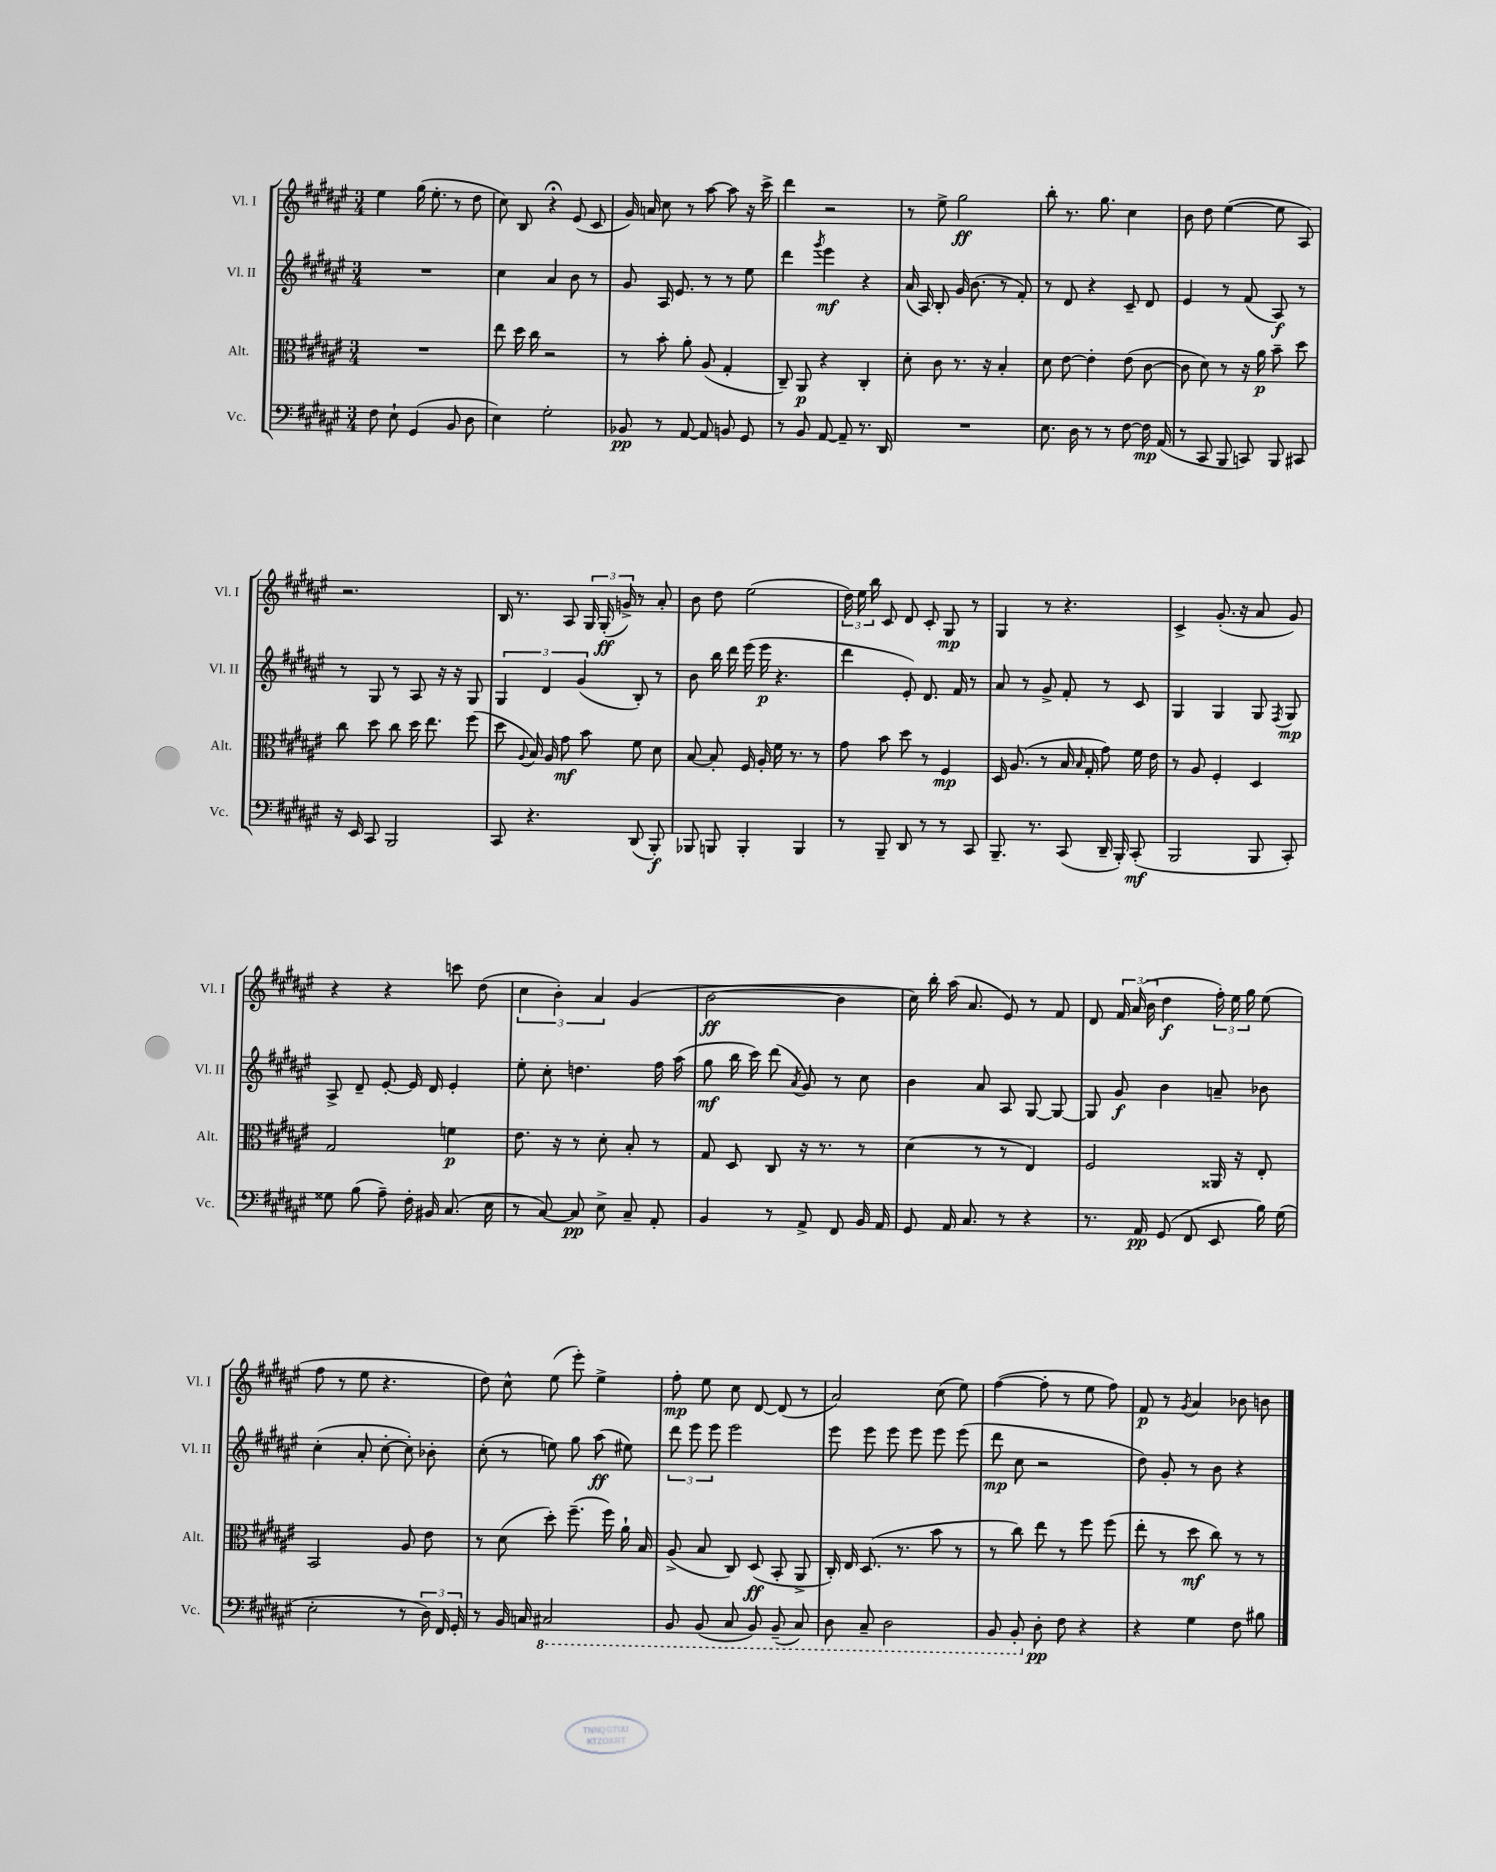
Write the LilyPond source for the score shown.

<<
\new StaffGroup <<
\new Staff = "s0" \with { instrumentName = "Vl. I" shortInstrumentName = "Vl. I" } {
    \clef treble \key fis \major \numericTimeSignature \time 3/4
    \autoBeamOff eis''4 gis''16( eis''8.-. r8 dis''8 |
    cis''8) b8 r4\fermata eis'8( cis'8 |
    gis'16) a'16 cis''8 r8 ais''8~ ais''8 r16 cis'''16-> |
    dis'''4 r2 |
    r8 eis''8-> gis''2\ff |
    b''8-. r8. gis''8. cis''4 |
    b'8 dis''8 eis''4~( eis''8 ais8) |
    r2. |
    b16 r8. ais8 \tuplet 3/2 { gis16 gis16-.\ff( g'16->) } r8 ais'8-. |
    b'8 dis''8 eis''2( |
    \tuplet 3/2 { dis''16) eis''16 b''16 } cis'8 dis'8 cis'8-. gis8\mp r8 |
    gis4 r8 r4. |
    cis'4-> gis'8.-.( r16 ais'8 gis'8) |
    r4 r4 c'''8 dis''8( |
    \tuplet 3/2 { cis''4 b'4-.) ais'4 } gis'4( |
    b'2~\ff b'4 |
    cis''16) b''16-. ais''16( ais'8. eis'8) r8 fis'8 |
    dis'8 \tuplet 3/2 { fis'16 ais'16( b'16 } dis''4\f \tuplet 3/2 { fis''16-.) eis''16 gis''16 } eis''8( |
    fis''8 r8 eis''8 r4. |
    dis''8) cis''8-^ eis''8( eis'''8-.) eis''4-> |
    fis''8-.\mp eis''8 cis''8 dis'8~ dis'8( r8 |
    ais'2) cis''8( eis''8) |
    fis''4~( fis''8-. r8 eis''8 fis''8) |
    fis'8\p r8 \acciaccatura { gis'8 } ais'4 bes'8 b'8 \bar "|." |
}
\new Staff = "s1" \with { instrumentName = "Vl. II" shortInstrumentName = "Vl. II" } {
    \clef treble \key fis \major \numericTimeSignature \time 3/4
    \autoBeamOff R2. |
    cis''4 ais'4 b'8 r8 |
    gis'8 ais16 eis'8. r8 r8 eis''8 |
    dis'''4 \acciaccatura { gis'''8 } eis'''4\mf r4 |
    ais'16( ais16) b8-. gis'16 b'8.( r8 fis'8-.) |
    r8 dis'8 r4 cis'8-- dis'8 |
    eis'4 r8 fis'8( ais8\f) r8 |
    r8 gis8 r8 ais8 r16 r16 gis8 |
    \tuplet 3/2 { gis4 dis'4 gis'4( } b8-.) r8 |
    b'8 b''16 dis'''16 eis'''16( eis'''16\p r4. |
    dis'''4 eis'8-.) dis'8. fis'16 r8 |
    ais'8 r8 gis'8-> fis'8-. r8 cis'8 |
    gis4 gis4 gis8 \acciaccatura { fis8 } gis8\mp |
    ais8-> dis'8-- eis'8~-. eis'16 dis'16 eis'4-. |
    eis''8-. cis''8-. d''4. fis''16 ais''16( |
    gis''8\mf b''16 cis'''16) dis'''8( \acciaccatura { ais'8 } gis'8) r8 cis''8 |
    b'4 ais'8 ais8 gis8~ gis8~ |
    gis8 gis'8\f b'4 a'8-- bes'8 |
    cis''4-.( ais'8-. cis''8~-. cis''8-.) bes'8-. |
    cis''8-.( r8 e''8) gis''8 ais''8\ff( eis''8) |
    \tuplet 3/2 { dis'''8 eis'''8 eis'''8 } eis'''2 |
    eis'''8 eis'''8 eis'''8 eis'''8 eis'''8 eis'''8( |
    dis'''8\mp cis''8 r2 |
    dis''8) gis'8-. r8 b'8 r4 \bar "|." |
}
\new Staff = "s2" \with { instrumentName = "Alt." shortInstrumentName = "Alt." } {
    \clef alto \key fis \major \numericTimeSignature \time 3/4
    \autoBeamOff R2. |
    eis''8 dis''16 cis''16 r2 |
    r8 b'8-. ais'8-. ais8( gis4-. |
    cis8--) ais,8\p r4 cis4-. |
    dis'8-. cis'8 r8. r16 b4-. |
    dis'8 eis'8~ eis'4-. eis'8( cis'8~ |
    cis'8 dis'8) r8 r16 ais'16\p b'8-- dis''8 |
    cis''8 dis''8 cis''8 dis''16 eis''8. fis''8( |
    dis''8 \appoggiatura { ais8 } b16) ais16 gis'8\mf b'8 fis'8 dis'8 |
    b8~ b8-. fis16 ais16-. fis'16 r8. r8 |
    gis'8 b'8 dis''8 r8 fis4\mp |
    dis16 ais8.( r8 b16 \grace { b16 } gis16-. gis'8) fis'16 eis'16 |
    r8 ais8 fis4-. dis4 |
    gis2 f'4\p |
    eis'8. r16 r8 dis'8-. b8-. r8 |
    gis8 dis8 cis8 r16 r8. r8 |
    dis'4( r8 r8 eis4) |
    fis2 aisis,16 r16 eis8-. |
    b,2 ais8 eis'8 |
    r8 dis'8( dis''8-.) fis''8.--( fis''16) ais'16-! b16 |
    ais8->( b8 cis8) dis8\ff( b,8-. ais,8-> |
    cis16-.) eis16 dis8.( r8. b'8 r8 |
    r8 cis''8) eis''8 r8 fis''8 fis''8( |
    eis''8-. r8 dis''8\mf cis''8) r8 r8 \bar "|." |
}
\new Staff = "s3" \with { instrumentName = "Vc." shortInstrumentName = "Vc." } {
    \clef bass \key fis \major \numericTimeSignature \time 3/4
    \autoBeamOff fis8 eis8-! gis,4( b,8 dis8 |
    eis4) gis2-. |
    bes,8\pp r8 ais,8~ ais,8 b,8 gis,8 |
    r8 b,8 ais,8~ ais,8-- r8. dis,16 |
    R2. |
    eis8. dis16 r8 r8 fis8~ fis16\mp ais,16( |
    r8 cis,8 b,,8 c,8) b,,8 cis,8 |
    r16 eis,16 cis,8 b,,2 |
    cis,8 r4. dis,8( b,,8-.\f) |
    bes,,8 b,,8 b,,4-. b,,4 |
    r8 b,,8-- dis,8 r8 r8 cis,8 |
    b,,8.-- r8. cis,8( dis,16-- b,,16-.) cis,8-.\mf( |
    b,,2 b,,8 cis,8-.) |
    gisis8 b8( ais8--) fis16-. bis,16 cis8.( eis16 |
    r8 cis8~) cis8\pp eis8-> cis8-- ais,8-. |
    b,4 r8 ais,8-> fis,8 b,16 ais,16 |
    gis,8 ais,16 cis8. r8 r4 |
    r8. ais,16\pp gis,8( fis,8 eis,8 b16) gis16( |
    eis2-. r8 \tuplet 3/2 { dis16) fis,16 gis,16-. } |
    r8 b,16 c16 \ottava #-1 cis,!2 |
    b,,8 b,,8( cis,8 b,,8) b,,8--( cis,8) |
    dis,8 cis,8-- dis,2 |
    b,,8 b,,8-. \ottava #0 dis8-.\pp fis8 r4 |
    r4 gis4 fis8 bis8 \bar "|." |
}
>>
>>
\layout { \context { \Score \remove "Bar_number_engraver" } }
